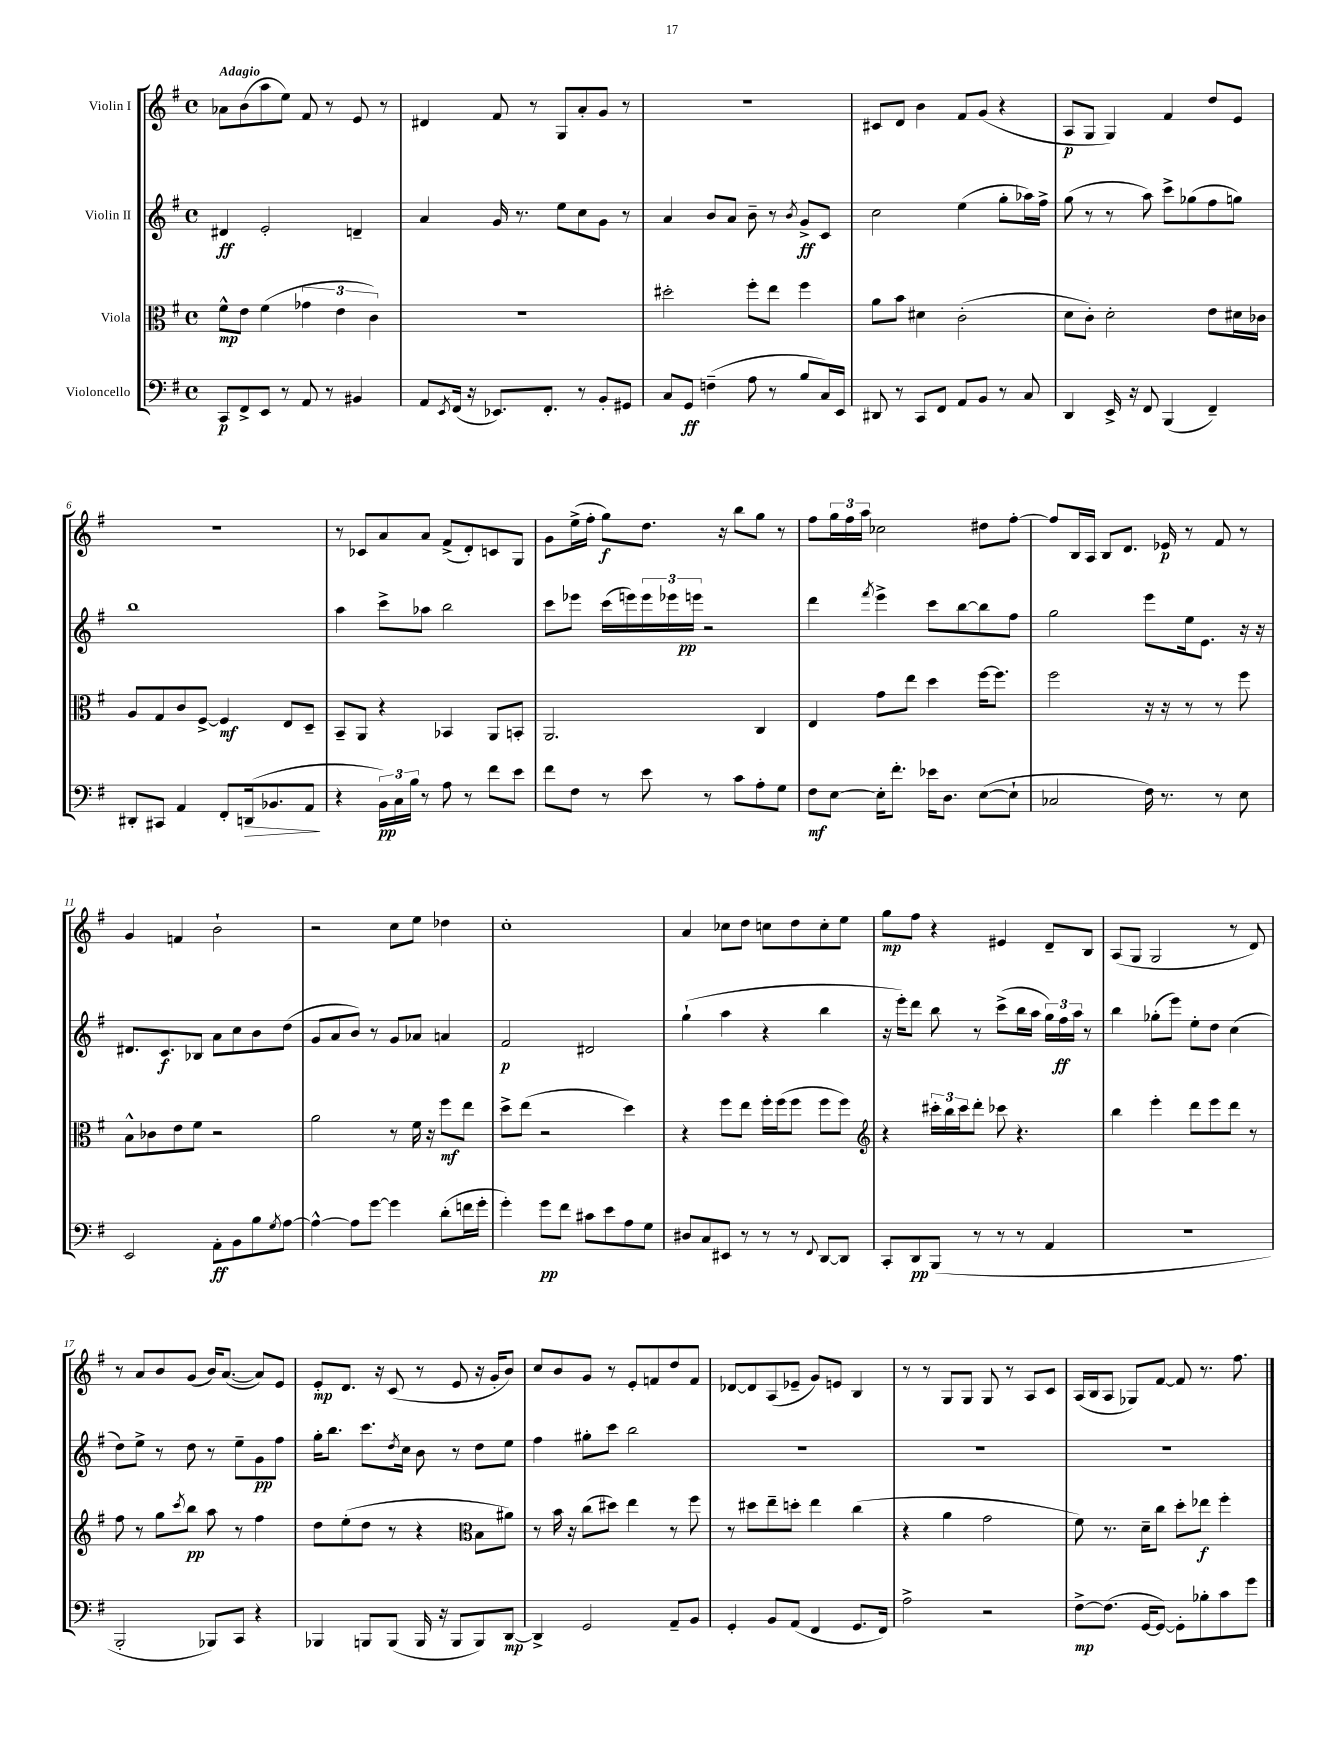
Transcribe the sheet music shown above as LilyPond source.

<<
\new StaffGroup <<
\new Staff = "s0" \with { instrumentName = "Violin I" } {
    \clef treble \key g \major \defaultTimeSignature \time 4/4 \tempo "Adagio"
    aes'8 b'8( a''8 e''8) fis'8 r8 e'8 r8 |
    dis'4 fis'8 r8 g8 a'8-. g'8 r8 |
    R1 |
    cis'8 d'8 b'4 fis'8 g'8( r4 |
    a8\p g8 g4) fis'4 d''8 e'8 |
    R1 |
    r8 ces'8 a'8 a'8 fis'8->( d'8-.) c'8 g8 |
    g'8 e''16->( fis''16-. g''8\f) d''8. r16 b''8 g''8 r8 |
    fis''8 \tuplet 3/2 { g''16 fis''16 a''16 } ces''2 dis''8 fis''8~-. |
    fis''8 b16 a16 b8 d'8. ees'16\p r8 fis'8 r8 |
    g'4 f'4 b'2-! |
    r2 c''8 e''8 des''4 |
    c''1-. |
    a'4 ces''8 d''8 c''8 d''8 c''8-. e''8 |
    g''8\mp fis''8 r4 eis'4 d'8-- b8 |
    a8( g8 g2 r8 d'8) |
    r8 a'8 b'8 g'8( b'16) a'8.~( a'8) e'8 |
    e'8-.\mp d'8. r16 c'8( r8 e'8 r16 g'16-. b'8) |
    c''8 b'8 g'8 r8 e'8-. f'8 d''8 f'8 |
    des'8~ des'8 a8( ees'8-- g'8) e'8 b4 |
    r8 r8 g8 g8 g8 r8 a8 c'8 |
    a16( b16 a8 ges8) fis'8~ fis'8 r8. fis''8. \bar "|." |
}
\new Staff = "s1" \with { instrumentName = "Violin II" } {
    \clef treble \key g \major \defaultTimeSignature \time 4/4
    dis'4\ff e'2-. d'4-- |
    a'4 g'16 r8. e''8 c''8 g'8 r8 |
    a'4 b'8 a'8 b'8-- r8 \acciaccatura { b'8 } g'8->\ff c'8 |
    c''2 e''4( g''8-. aes''16) fis''16-> |
    g''8( r8 r8 a''8) c'''8-> ges''8( fis''8 g''8) |
    b''1 |
    a''4 c'''8-> aes''8 b''2 |
    c'''8 ees'''8 c'''16( e'''16) \tuplet 3/2 { e'''16 ees'''16 e'''16\pp } r2 |
    d'''4 \acciaccatura { fis'''8 } e'''4-> c'''8 b''8~ b''8 fis''8 |
    g''2 e'''8 e''16 e'8. r16 r16 |
    dis'8. c'8.\f bes8 a'8 c''8 b'8 d''8( |
    g'8 a'8 b'8) r8 g'8 aes'8 a'4 |
    fis'2\p dis'2 |
    g''4-!( a''4 r4 b''4 |
    r16 e'''16-.) d'''8 b''8 r8 c'''8->( b''16 a''16 \tuplet 3/2 { g''16) fis''16\ff a''16 } r8 |
    b''4 ges''8-.( e'''8) e''8-. d''8 c''4( |
    d''8) e''8-> r8 d''8 r8 e''8-- g'8\pp fis''8 |
    g''16-. b''8. c'''8. \acciaccatura { d''8 } c''16 b'8 r8 d''8 e''8 |
    fis''4 gis''8-. c'''8 b''2 |
    R1 |
    R1 |
    R1 \bar "|." |
}
\new Staff = "s2" \with { instrumentName = "Viola" } {
    \clef alto \key g \major \defaultTimeSignature \time 4/4
    fis'8-^\mp e'8 fis'4( \tuplet 3/2 { ges'4 e'4 c'4) } |
    R1 |
    dis''2-. fis''8-. e''8 fis''4 |
    a'8 b'8 dis'4 c'2-.( |
    d'8 c'8-.) d'2-. e'8 dis'16 ces'16 |
    a8 g8 c'8 fis8~-> fis4\mf e8 d8-- |
    b,8-- a,8 r4 bes,4 a,8 b,8-. |
    a,2. c4 |
    e4 g'8 e''8 d''4 fis''16~ fis''8. |
    fis''2 r16 r16 r8 r8 fis''8 |
    b8-^ ces'8 e'8 fis'8 r2 |
    a'2 r8 fis'16 r16 fis''8\mf e''8 |
    d''8-> e''8( r2 d''4) |
    r4 fis''8 e''8 fis''16-. fis''16( fis''8 fis''8 fis''8) |
    \clef treble r4 \tuplet 3/2 { cis'''16-. b''16 cis'''16 } d'''8-. ces'''8 r4. |
    b''4 e'''4-. d'''8 e'''8 d'''8 r8 |
    fis''8 r8 g''8 \acciaccatura { c'''8 } b''8\pp a''8 r8 fis''4 |
    d''8 e''8-.( d''8 r8 r4 \clef alto b8 ais'8) |
    r8 b'16 r16 c''8( dis''8) e''4 r8 fis''8 |
    r8 dis''8 e''8-- d''8-. e''4 c''4( |
    r4 a'4 g'2 |
    fis'8) r8. d'16-- c''8 d''8-. ees''8\f fis''4-. \bar "|." |
}
\new Staff = "s3" \with { instrumentName = "Violoncello" } {
    \clef bass \key g \major \defaultTimeSignature \time 4/4
    c,8\p fis,8-> e,8 r8 a,8 r8 bis,4 |
    a,8 \acciaccatura { e,8 } fis,16( r16 ees,8.) fis,8.-. r8 b,8-. gis,8 |
    c8 g,8\ff f4--( a8 r8 b8 c16) e,16 |
    dis,8 r8 c,8 fis,8 a,8 b,8 r8 c8 |
    d,4 e,16-> r16 fis,8 b,,4( fis,4--) |
    dis,8-. cis,8 a,4 fis,8-. d,16\>( bes,8. a,8\! |
    r4 \tuplet 3/2 { b,16\pp) c16 b16 } r8 a8 r8 fis'8 e'8 |
    fis'8 fis8 r8 e'8 r8 c'8 a8-. g8 |
    fis8\mf e8~ e16-. fis'8.-. ees'16 d8. e8~( e8-! |
    ces2 fis16) r8. r8 e8 |
    e,2 a,8-.\ff b,8 b8 \acciaccatura { g8 } a8~ |
    a4~-^ a8 g'8~ g'4 d'8-.( f'16 g'16-. |
    g'4-.) g'8\pp fis'8 cis'8 e'8 a8 g8 |
    dis8 c8 eis,8 r8 r8 r8 \appoggiatura { fis,8 } d,8~ d,8 |
    c,8-. d,8\pp b,,8( r8 r8 r8 a,4 |
    R1 |
    b,,2-. bes,,8) c,8 r4 |
    bes,,4 b,,8 b,,8( b,,16 r16 b,,8 b,,8) d,8~\mp |
    d,4-> g,2 a,8-- b,8 |
    g,4-. b,8 a,8( fis,4 g,8. fis,16) |
    a2-> r2 |
    fis8~->\mp fis8.( g,16~ g,8~) g,8-. bes8-. c'8 g'8 \bar "|." |
}
>>
>>
